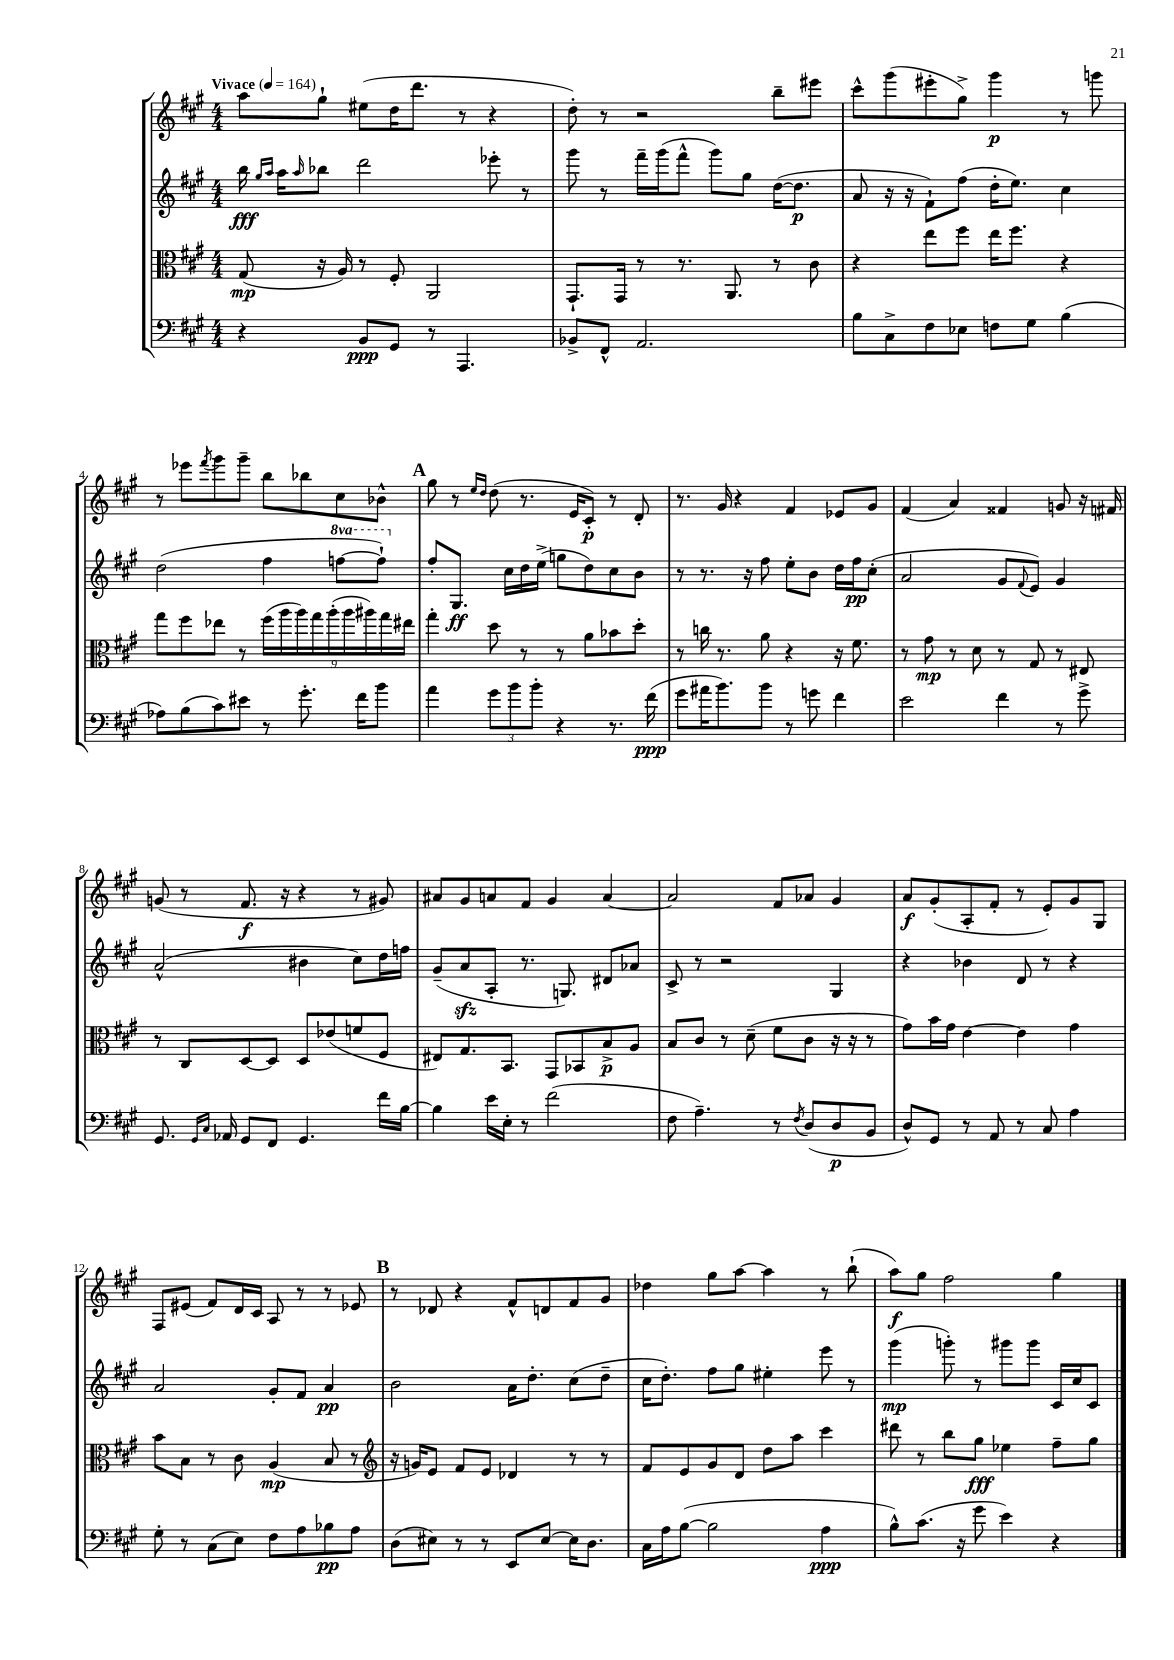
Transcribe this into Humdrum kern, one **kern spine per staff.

**kern	**kern	**kern	**kern
*staff4	*staff3	*staff2	*staff1
*clefF4	*clefC3	*clefG2	*clefG2
*k[f#c#g#]	*k[f#c#g#]	*k[f#c#g#]	*k[f#c#g#]
*M4/4	*M4/4	*M4/4	*M4/4
*MM164	*MM164	*MM164	*MM164
4r	(8G#	16bb	8aa
.	.	16qqgg#	.
.	.	16qqaa	.
.	.	16aa	.
.	.	16qqaa	.
.	16r	8bb-	8gg#`
.	16A)	.	.
8BB	8r	2ddd	(8ee#
8GG#	8F#'	.	16dd
.	.	.	8.ddd
8r	2AA	.	.
4.AAA	.	.	8r
.	.	8eee-'	4r
.	.	8r	.
=	=	=	=
8BB-^	8.GG#`	8ggg#	8dd')
8FF#^^	.	8r	8r
.	16GG#	.	.
2.AA	8r	16fff#~	2r
.	.	(16ggg#	.
.	8.r	8fff#^^	.
.	.	8ggg#)	.
.	8.AA	.	.
.	.	8gg#	.
.	8r	([16dd	8bb~
.	.	8.dd]	.
.	8c#	.	8eee#
=	=	=	=
8B	4r	8a	8ccc#^^
8C#^	.	16r	(8ggg#
.	.	16r	.
8F#	8ee	8f#`)	8eee#'
8E-	8ff#	(8ff#	8gg#^)
8F	16ee	16dd'	4ggg#
.	8.ff#	8.ee)	.
8G#	.	.	.
(4B	4r	4cc#	8r
.	.	.	8ggg
=	=	=	=
8A-)	8gg#	(2dd	8r
(8B	8ff#	.	8eee-
.	.	.	8qfff#
8c#)	8ee-	.	8ggg#
8e#	8r	.	8ggg#~
8r	(18ff#	4ff#	8bb
.	18aa	.	.
.	18aa)	.	.
8.g#'	.	.	8bb-
.	18gg#	.	.
.	(18aa'	.	.
.	.	[8fff	8cc#
.	18aa	.	.
16f#	.	.	.
.	18aa#)	.	.
8b	.	8fff`])	8b-^^
.	18gg#	.	.
.	18ee#	.	.
=	=	=	=
4a	4gg#'	8ff#'	8gg#
.	.	8.G#	8r
.	.	.	16qqee
.	.	.	16qqdd
12g#	8dd	.	(8dd
.	.	16cc#	.
12b	.	.	.
.	8r	16dd	8.r
12b'	.	.	.
.	.	(16ee^	.
4r	8r	8gg	.
.	.	.	16e
.	8a	8dd)	8c#')
8.r	8b-	8cc#	8r
.	8dd'	8b	8d'
(16f#	.	.	.
=	=	=	=
8g#	8r	8r	8.r
16a#	16cc	8.r	.
8.b)	8.r	.	16g#
.	.	.	4r
.	.	16r	.
8b	8a	8ff#	.
8r	4r	8ee'	4f#
8g	.	8b	.
4f#	16r	16dd	8e-
.	8.f#	16ff#	.
.	.	(8cc#'	8g#
=	=	=	=
2e	8r	2a	(4f#
.	8g#	.	.
.	8r	.	4a)
.	8d	.	.
4f#	8r	8g#	4f##
.	.	8qqf#	.
.	8G#	8e)	.
8r	8r	4g#	8g
8g#^	8E#	.	16r
.	.	.	16f#
=	=	=	=
8.GG#	8r	(2a^^	(8g
.	8C#	.	8r
16qqGG#	.	.	.
16qqC#	.	.	.
16AA-	.	.	.
8GG#	[8D	.	8.f#
8FF#	8D]	.	.
.	.	.	16r
4.GG#	8D	4b#	4r
.	(8e-	.	.
.	8f	8cc#)	8r
16f#	8F#	16dd	8g#)
[16B	.	16ff	.
=	=	=	=
4B]	8E#)	(8g#~	8a#
.	8.G#	8a	8g#
16e	.	8A'	8a
16E'	8.BB	.	.
8r	.	8.r	8f#
(2f#	8GG#	.	4g#
.	.	8.G)	.
.	8BB-	.	.
.	8B^	8d#	[4a
.	8A	8a-	.
=	=	=	=
8F#	8B	8c#^	2a]
4.A~)	8c#	8r	.
.	8r	2r	.
.	(8d~	.	.
8r	8f#	.	8f#
8qF#	.	.	.
(8D	8c#	.	8a-
8D	16r	4G#	4g#
.	16r	.	.
8BB	8r	.	.
=	=	=	=
8D^^)	8g#)	4r	8a
8GG#	16b	.	(8g#'
.	16g#	.	.
8r	[4e	4b-	8A'
8AA	.	.	8f#'
8r	4e]	8d	8r
8C#	.	8r	8e')
4A	4g#	4r	8g#
.	.	.	8G#
=	=	=	=
8G#'	8b	2a	8F#
8r	8B	.	(8e#
(8C#	8r	.	8f#)
8E)	8c#	.	16d
.	.	.	16c#
8F#	(4A	8g#'	8A
8A	.	8f#	8r
8B-	8B	4a	8r
8A	8r	.	8e-
=	=	=	=
*	*clefG2	*	*
(8D	16r	2b	8r
.	16g)	.	.
8E#)	8e	.	8d-
8r	8f#	.	4r
8r	8e	.	.
8EE	4d-	16a	8f#^^
.	.	8.dd'	.
[8E#	.	.	8d
16E#]	8r	(8cc#	8f#
8.D	.	.	.
.	8r	8dd~	8g#
=	=	=	=
16C#	8f#	16cc#	4dd-
16A	.	8.dd')	.
([8B	8e	.	.
2B]	8g#	8ff#	8gg#
.	8d	8gg#	[8aa
.	8dd	4ee#'	4aa]
.	8aa	.	.
4A	4ccc#	8eee	8r
.	.	8r	(8bb`
=	=	=	=
8B^^)	8ddd#	(4ggg#	8aa)
(8.c#	8r	.	8gg#
.	8bb	8ggg')	2ff#
16r	.	.	.
8g#	8gg#	8r	.
4e)	4ee-	8ggg#	.
.	.	8ggg#	.
4r	8ff#~	16c#	4gg#
.	.	16cc#	.
.	8gg#	8c#	.
==	==	==	==
*-	*-	*-	*-
